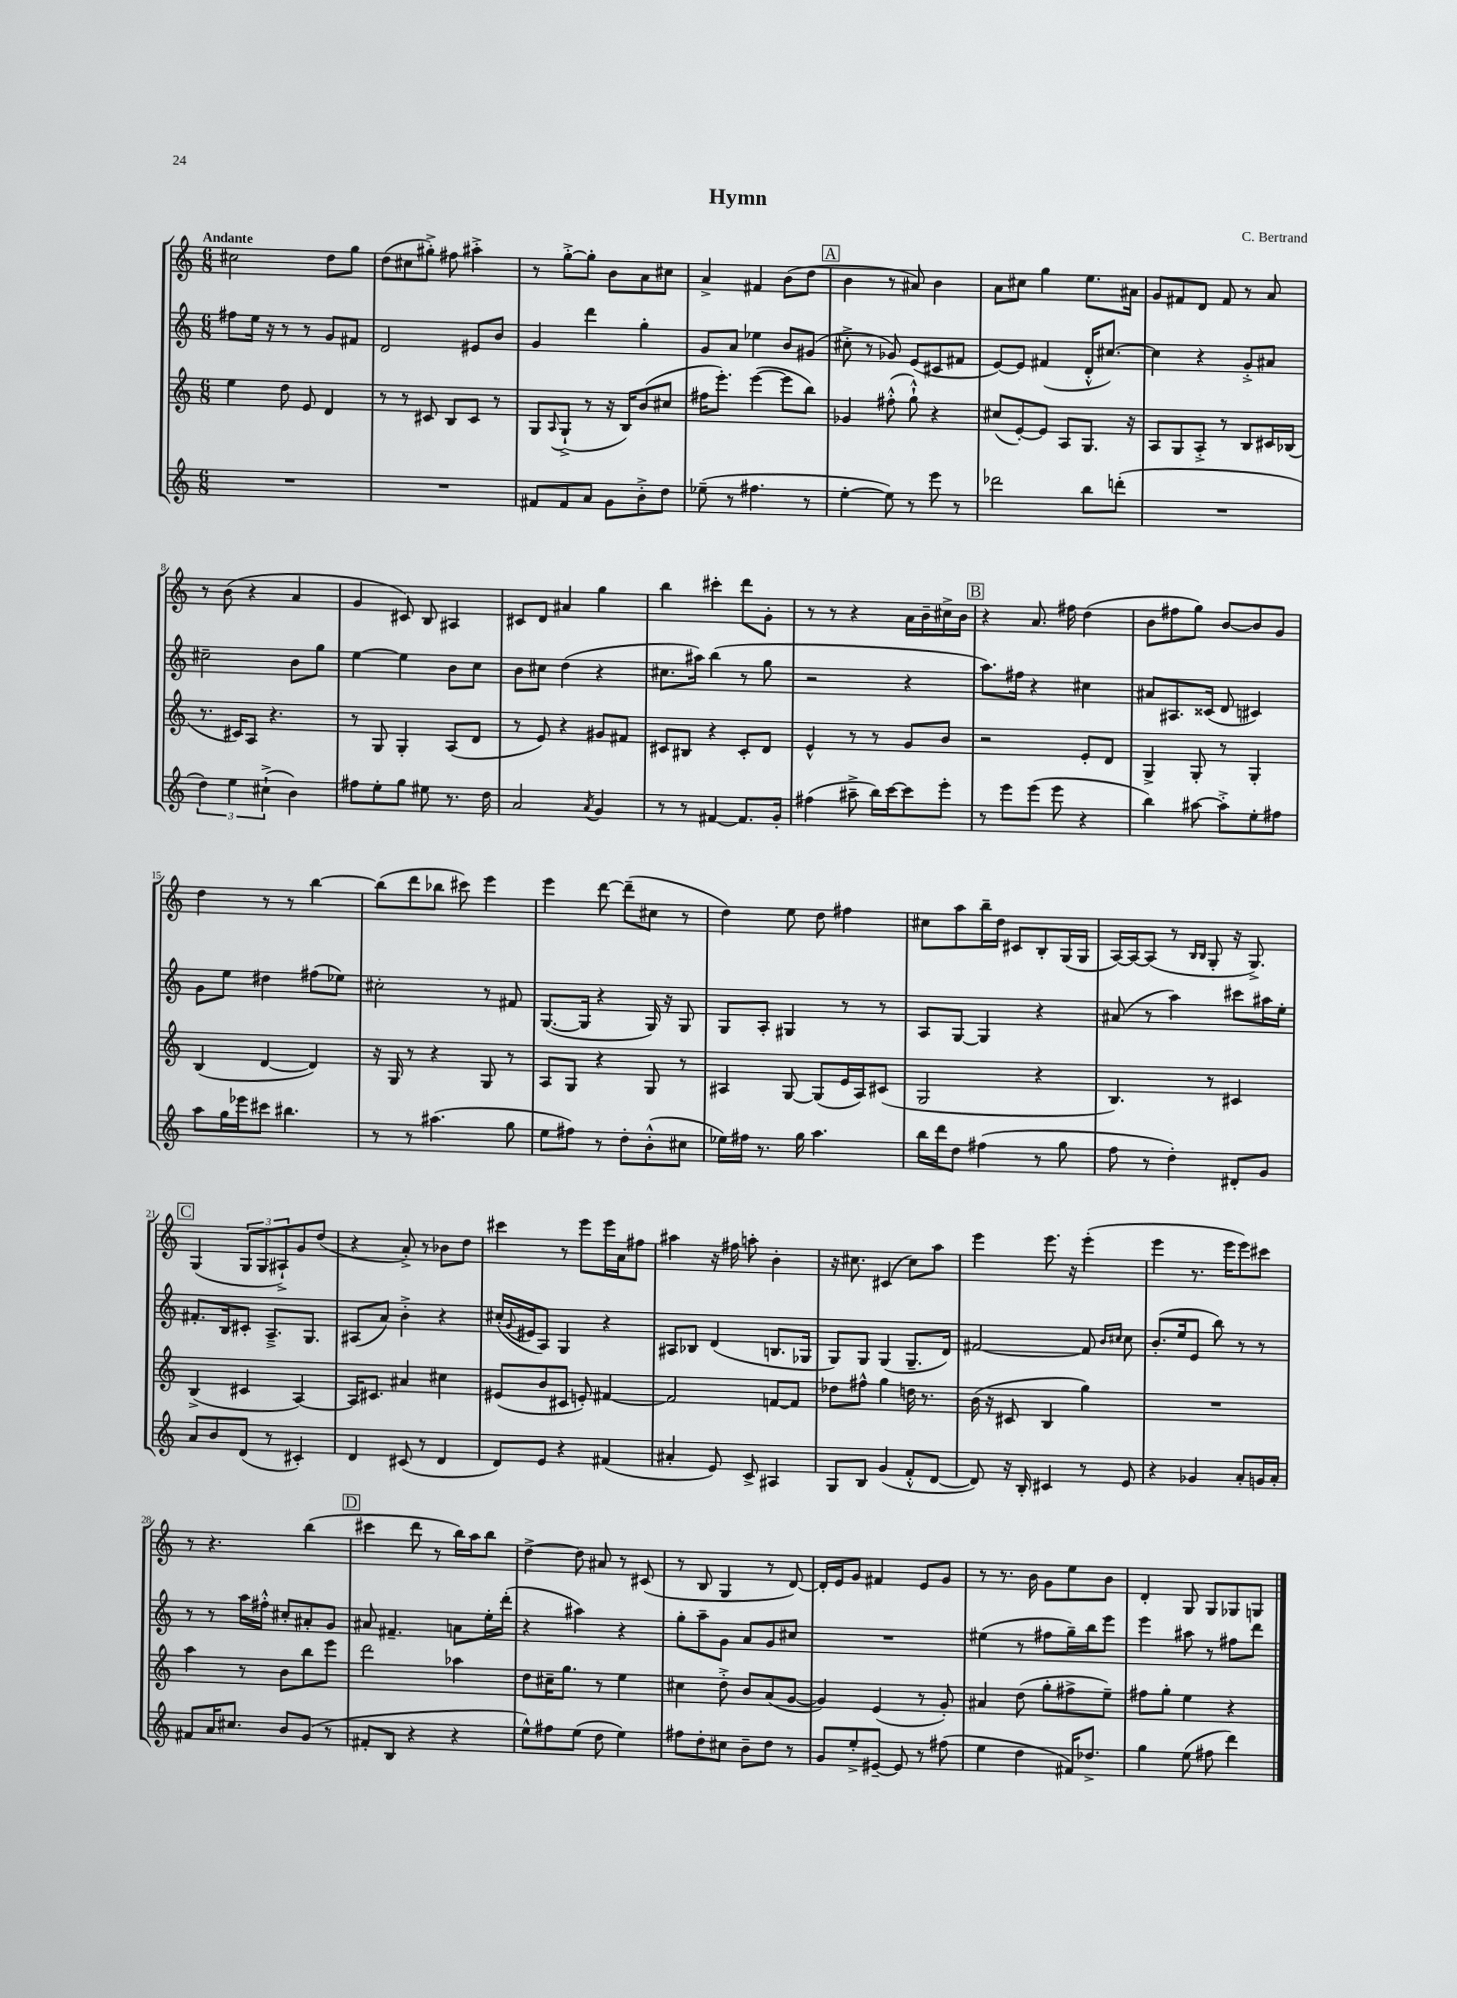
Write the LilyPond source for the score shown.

\header { title = "Hymn" composer = "C. Bertrand" }
<<
\new StaffGroup <<
\new Staff = "s0" {
    \clef treble \key c \major \numericTimeSignature \time 6/8 \tempo "Andante"
    cis''2 d''8 g''8 |
    d''8( cis''8 gis''8-.->) fis''8 ais''4-.-> |
    r8 g''8~-.-> g''8-. b'8 a'8 cis''8 |
    a'4-> fis'4 b'8( d''8 |
    \mark \markup { \box "A" } b'4 r8 ais'8) b'4 |
    a'8 cis''8 g''4 e''8. ais'16 |
    g'8 fis'8 d'8 fis'8 r8 a'8 |
    r8 b'8( r4 a'4 |
    g'4 cis'8) b8 ais4 |
    cis'8 d'8 ais'4 g''4 |
    b''4 cis'''4-. d'''8 g'8-. |
    r8 r8 r4 a'16 b'16-- cis''16-> b'16 |
    \mark \markup { \box "B" } r4 a'8. fis''16 d''4( |
    b'8 fis''8 g''8) b'8~ b'8 g'8 |
    d''4 r8 r8 b''4~ |
    b''8( d'''8 bes''8 cis'''8) e'''4 |
    e'''4 d'''8~ d'''8--( cis''8 r8 |
    d''4) e''8 d''8 fis''4 |
    cis''8 a''8 b''16-- d''16 cis'8 b8-. g16( g16 |
    a16~) a16~ a8( r8 \grace { b16 b16 } g8-. r16 g8.->) |
    \mark \markup { \box "C" } g4( \tuplet 3/2 { g8 g8 ais8-!->) } g'8 d''8( |
    r4 a'8-.->) r8 bes'8 d''8 |
    cis'''4 r8 e'''8 e'''16 a'16 fis''8 |
    ais''4 r16 fis''16 a''8-. b'4-. |
    r16 cis''8. cis'4( cis''8) a''8 |
    e'''4 e'''8. r16 e'''4-.( |
    e'''4 r8. e'''16 e'''8) cis'''8 |
    r8 r4. b''4( |
    \mark \markup { \box "D" } cis'''4 d'''8 r8 b''16) a''16 b''8 |
    d''4~-> d''8 ais'8 r8 cis'8( |
    r8 b8 g4 r8 d'8~) |
    d'16-. e'16 g'8 fis'4 e'8 g'8 |
    r8 r8. b'16 g'8 e''8 b'8 |
    d'4-. g8 g8 ges8 g8 \bar "|." |
}
\new Staff = "s1" {
    \clef treble \key c \major \numericTimeSignature \time 6/8
    fis''8 e''16 r16 r8 r8 g'8 fis'8 |
    d'2 eis'8 b'8 |
    g'4 d'''4 g''4-. |
    g'8 a'8 ees''4 b'8 gis'8( |
    \mark \markup { \box "A" } cis''8-.-> r8 ges'8) e'8( cis'8 fis'8 |
    e'8~) e'8 fis'4( d'16-.-^ cis''8.~) |
    cis''4 r4 g'8-.-> ais'8 |
    cis''2-- b'8 g''8 |
    e''4~ e''4 b'8 c''8 |
    b'8 cis''8 d''4( r4 |
    cis''8. ais''16) b''4( r8 g''8 |
    r2 r4 |
    \mark \markup { \box "B" } a''8.) fis''16 r4 cis''4 |
    ais'8 ais8. cisis'16( d'8 cis'4) |
    g'8 e''8 dis''4 fis''8( ees''8) |
    cis''2-. r8 fis'8 |
    g8.~( g16 r4 g16) r16 g8 |
    g8 a8-. gis4 r8 r8 |
    a8 g8~ g4 r4 |
    ais'8( r8 a''4) cis'''8 ais''16 e''16-. |
    \mark \markup { \box "C" } fis'8.-. b16 cis'8-. a8.---> g8. |
    ais8( a'8) b'4-.-> r4 |
    cis''16-.( \appoggiatura { g'8 } eis'16 a8) g4 r4 |
    ais8 bes8 d'4( b8. ges16 |
    g8) g8 g4( g8.-- d'16) |
    fis'2~ fis'8 \grace { b'16 cis''16 } cis''8 |
    b'8.-.( e''16 e'8 b''8) r8 r8 |
    r8 r8 a''16 fis''16-.-^ cis''8-. ais'8-. g'8 |
    \mark \markup { \box "D" } ais'8 fis'4.-- a'8 e''16-. d'''16-.( |
    r4 ais''4) r4 |
    g''8-. a''8-- g'8 a'8 g'8 cis''8 |
    R2. |
    eis''4( r8 fis''8 g''16--) b''16 e'''8 |
    e'''4 ais''8 r8 fis''8 d'''8 \bar "|." |
}
\new Staff = "s2" {
    \clef treble \key c \major \numericTimeSignature \time 6/8
    e''4 d''8 e'8 d'4 |
    r8 r8 cis'8 b8 cis'8 r8 |
    g8 \appoggiatura { a8 } g8-!->( r8 r16 b16) b'8( cis''8 |
    fis''16 e'''8.-.) e'''4~( e'''8 b''8) |
    \mark \markup { \box "A" } ges'4 fis''8-.-^( g''8-!-^) r4 |
    cis''8( e'8~-.) e'8 a8 g8. r16 |
    a8 g8 a8-.-> r8 b8 cis'16 bes16( |
    r8. cis'16) a8 r4. |
    r8 g8 g4-. a8( d'8 |
    r8 e'8) r4 gis'8 fis'8 |
    cis'8 bis8 r4 cis'8-. d'8 |
    e'4-^ r8 r8 g'8 b'8 |
    \mark \markup { \box "B" } r2 e'8-. d'8 |
    g4-> g8-. r8 g4-. |
    b4( d'4~ d'4) |
    r16 g16 r8 r4 g8 r8 |
    a8 g8 r4 g8 r8 |
    ais4 g8~ g8( e'16 ais16) cis'8( |
    g2 r4 |
    b4.) r8 cis'4 |
    \mark \markup { \box "C" } b4->( cis'4 a4~) |
    a16 cis'8. ais'4 cis''4 |
    eis'8( b'8 cis'8 e'8-.) fis'4~ |
    fis'2 f'8~ f'8 |
    des''8 fis''8-^ g''4 d''16 r8. |
    b'16( r16 cis'8 b4 g''4) |
    R2. |
    a''4 r8 b'8 b''8 e'''8 |
    \mark \markup { \box "D" } d'''2 aes''4 |
    d''8 cis''16-- g''8. r8 e''4 |
    cis''4 d''8-.-> b'8 a'8( g'8~ |
    g'4) e'4( r8 g'8-.) |
    ais'4 d''8( g''8-. fis''8-> e''8--) |
    fis''8 g''8-. e''4 r4 \bar "|." |
}
\new Staff = "s3" {
    \clef treble \key c \major \numericTimeSignature \time 6/8
    R2. |
    R2. |
    fis'8 fis'8 a'8 g'8 b'8-.-> d''8 |
    ees''8--( r8 fis''4. r8 |
    \mark \markup { \box "A" } e''4~-. e''8) r8 e'''8 r8 |
    des'''2 b''8 d'''8-.( |
    R2. |
    \tuplet 3/2 { d''4) e''4 cis''4-!->( } b'4) |
    fis''8 e''8-. g''8 eis''8 r8. d''16 |
    a'2 \acciaccatura { a'8 } g'4 |
    r8 r8 fis'4~ fis'8. g'16-. |
    fis''4( ais''8---> b''16) c'''16~ c'''8 e'''8-. |
    \mark \markup { \box "B" } r8 e'''8 e'''8( e'''8 r4 |
    b''4) ais''8~ ais''8-.-> e''8-. fis''8 |
    a''8 g''16 ees'''16 cis'''8 bis''4. |
    r8 r8 ais''4.( g''8 |
    e''8 fis''8) r8 d''8-. b'8-.-^( cis''8 |
    ees''16) fis''16 r8. g''16 a''4. |
    b''16 d'''16 d''8 fis''4( r8 g''8 |
    f''8 r8 d''4-.) dis'8-. g'8 |
    \mark \markup { \box "C" } a'8 b'8 d'8( r8 cis'4-.) |
    d'4 cis'8( r8 d'4 |
    d'8) e'8 r4 fis'4( |
    ais'4-. e'8) c'8-> ais4 |
    g8 b8 g'4( f'8-.-^ d'8~ |
    d'8) r16 b16-. cis'4 r8 e'8 |
    r4 ges'4 a'8-. g'16 a'16-. |
    fis'8 a'16 cis''8. b'8 g'8( r8 |
    \mark \markup { \box "D" } fis'8-. b8 r4 r4 |
    e''8-^) fis''8 e''8( d''8 e''4) |
    fis''8 d''8-. cis''8 b'8-- d''8 r8 |
    g'8 e''8-.-> eis'8~-- eis'8 r8 fis''8( |
    e''4 d''4 fis'16) des''8.-> |
    g''4 e''8( fis''8 d'''4) \bar "|." |
}
>>
>>
